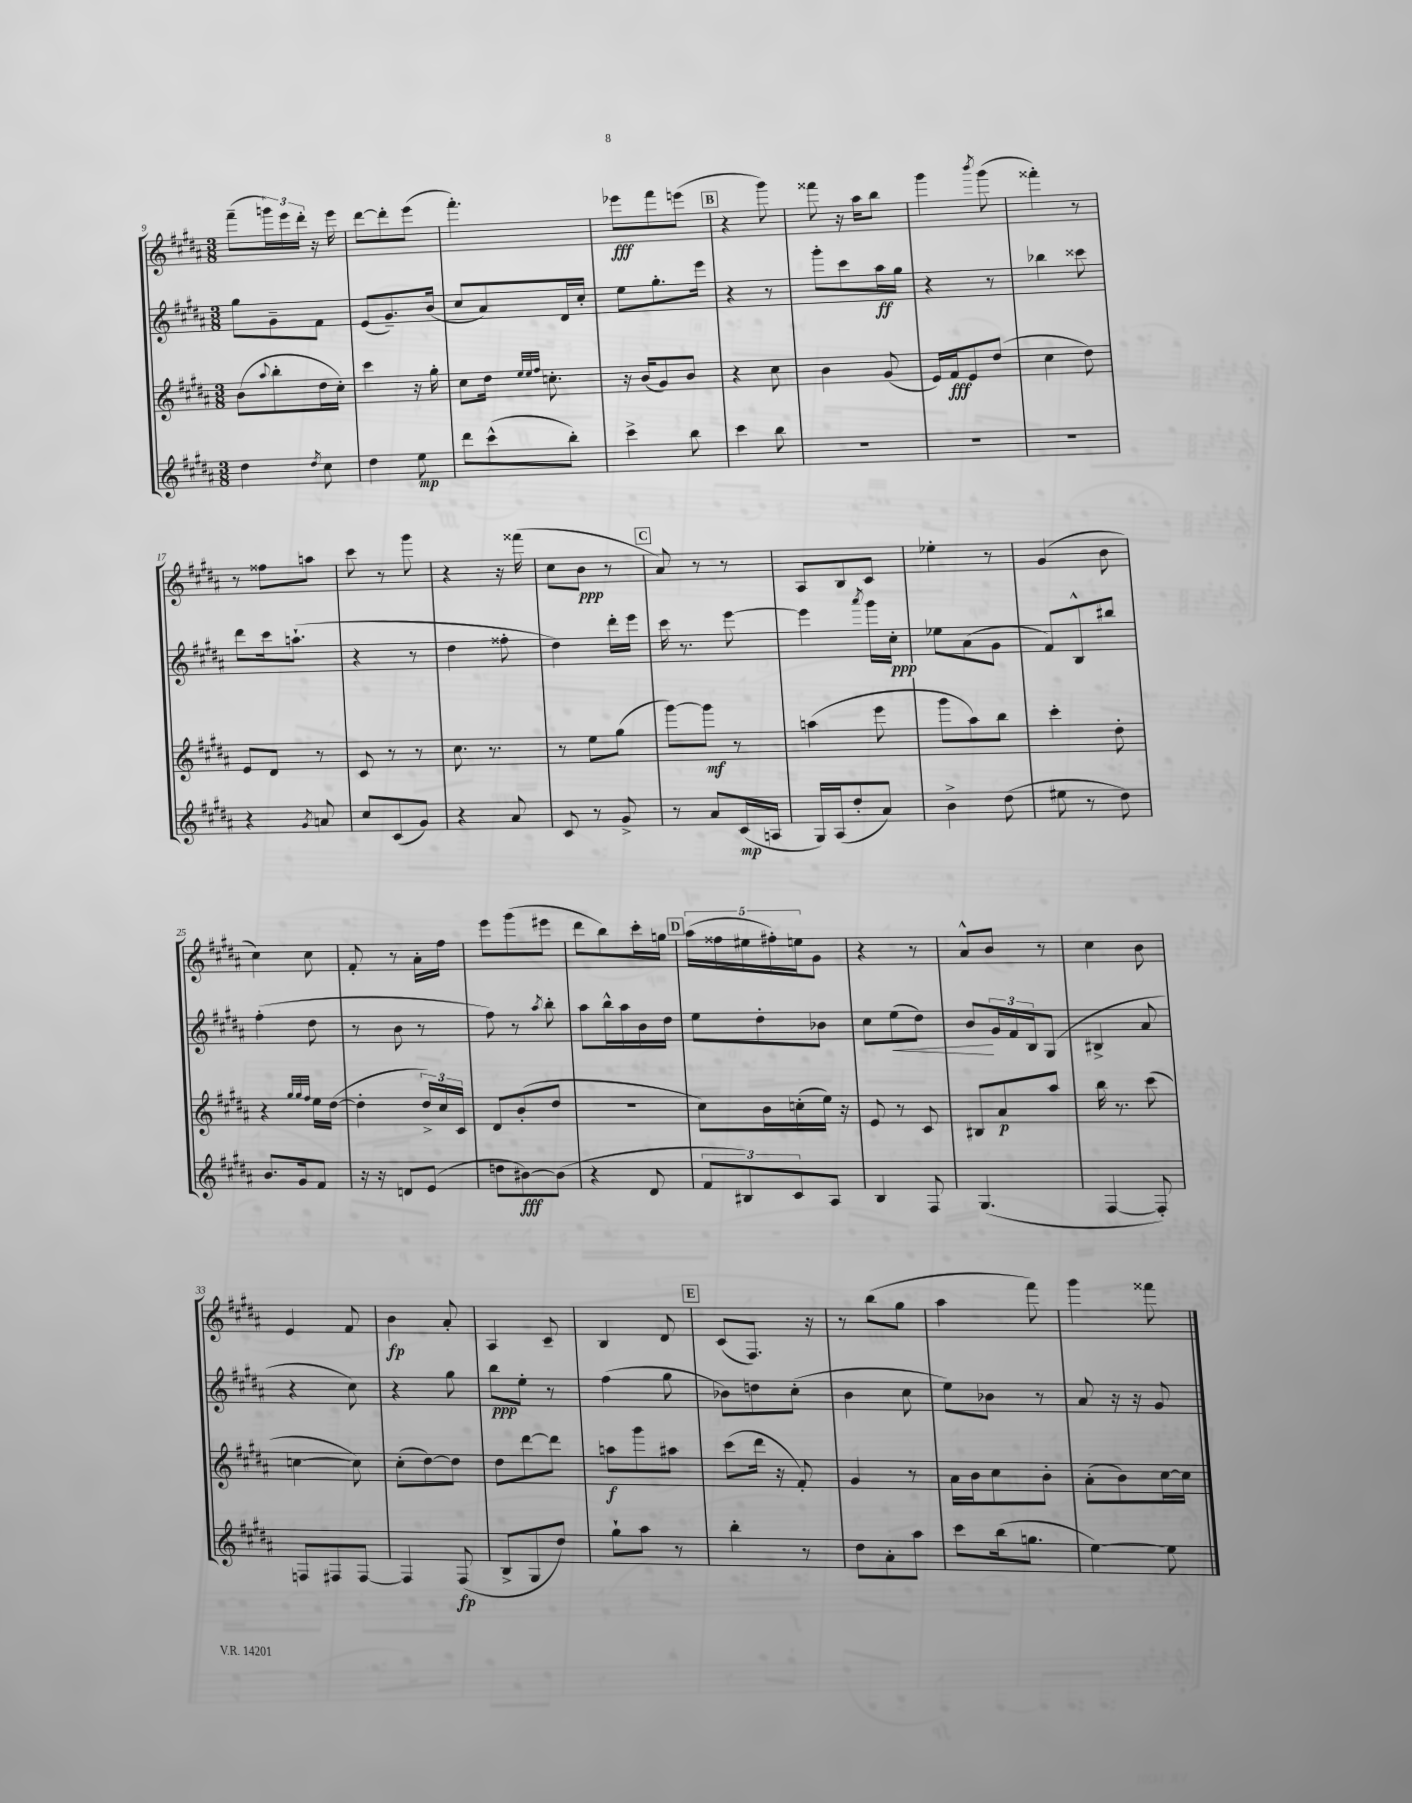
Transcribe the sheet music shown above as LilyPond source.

<<
\new StaffGroup <<
\new Staff = "s0" {
    \clef treble \key b \major \numericTimeSignature \time 3/8
    fis'''8--( \tuplet 3/2 { g'''16) e'''16 dis'''16-. } r16 e'''16 |
    dis'''8~ dis'''8-. e'''8( |
    fis'''4.-.) |
    ees'''8\fff fis'''8 e'''8( |
    \mark \markup { \box "B" } r4 gis'''8) |
    fisis'''8 r16 ais''16 b''8 |
    gis'''4 \acciaccatura { b'''8 } gis'''8( |
    fisis'''4-.) r8 |
    r8 fisis''8 a''8 |
    cis'''8 r8 gis'''8 |
    r4 r16 fisis'''16( |
    cis''8 b'8\ppp r8 |
    \mark \markup { \box "C" } ais'8) r8 r8 |
    ais8 b8 cis'8 |
    ees''4-. r8 |
    gis'4( b'8 |
    cis''4) cis''8 |
    fis'8-. r8 ais'16-. fis''16 |
    e'''8 gis'''8( eis'''8 |
    dis'''8 b''8) cis'''16-. g''16 |
    \mark \markup { \box "D" } \tuplet 5/4 { ais''16( fisis''16 eis''16 fis''16-.) e''16 } gis'8 |
    r4 r8 |
    ais'8-^ b'8 r8 |
    cis''4 b'8 |
    e'4 fis'8 |
    b'4\fp ais'8-. |
    ais4 cis'8-- |
    b4 dis'8 |
    \mark \markup { \box "E" } cis'8( fis8.) r16 |
    r8 b''8( gis''8 |
    ais''4 fis'''8) |
    gis'''4 fisis'''8 \bar "|." |
}
\new Staff = "s1" {
    \clef treble \key b \major \numericTimeSignature \time 3/8
    gis''8 gis'8-- fis'8 |
    e'8( gis'8.--) b'16( |
    cis''8 ais'8) dis'16 cis''16-. |
    e''8 gis''8.-. e'''16 |
    \mark \markup { \box "B" } r4 r8 |
    gis'''8-. cis'''8 ais''16\ff gis''16 |
    r4 r8 |
    bes''4 cisis'''8 |
    dis'''8 cis'''16 a''8.-!( |
    r4 r8 |
    dis''4 fisis''8-. |
    dis''4) dis'''16-. e'''16 |
    \mark \markup { \box "C" } cis'''16 r8. e'''8~ |
    e'''4 \acciaccatura { ais'''8 } gis'''16 cis''16-.\ppp |
    ees''8 ais'8( gis'8 |
    fis'8) b8-^ bis''8 |
    fis''4-.( dis''8 |
    r8 b'8 r8 |
    fis''8) r8 \acciaccatura { ais''8 } b''8-. |
    ais''8 b''16-^ ais''16 b'16 dis''16 |
    \mark \markup { \box "D" } e''8 dis''8-. bes'8 |
    cis''8 e''8\<( dis''8) |
    b'8\! \tuplet 3/2 { gis'16 fis'16 b16 } gis8( |
    bis4-> ais'8 |
    r4 cis''8) |
    r4 gis''8 |
    b''8\ppp e''8-. r8 |
    fis''4( gis''8 |
    \mark \markup { \box "E" } bes'8) d''8 cis''8-.( |
    b'4 cis''8 |
    e''8) bes'8 r8 |
    ais'8 r16 r16 gis'8 \bar "|." |
}
\new Staff = "s2" {
    \clef treble \key b \major \numericTimeSignature \time 3/8
    b'8( \appoggiatura { ais''8 } b''8-. dis''16 cis''16-.) |
    cis'''4 r16 gis''16-. |
    cis''8 dis''16 \grace { e''32 e''32 fis''32 } c''8.-. |
    r16 b'16( gis'8) b'8 |
    \mark \markup { \box "B" } r4 cis''8 |
    b'4 gis'8( |
    e'16) fis'16\fff e'8 dis''8( |
    cis''4 dis''8) |
    e'8 dis'8 r8 |
    cis'8 r8 r8 |
    cis''8. r8. |
    r8 e''8 gis''8( |
    \mark \markup { \box "C" } gis'''8~) gis'''8\mf r8 |
    a''4( e'''8 |
    gis'''8 ais''8) b''8 |
    cis'''4-. dis''8-. |
    r4 \grace { gis''32 gis''32 fis''32 } e''16 dis''16~( |
    dis''4-. \tuplet 3/2 { dis''16->) cis''16 cis'16 } |
    dis'8 b'8-.( dis''8 |
    R4. |
    \mark \markup { \box "D" } cis''8) b'16 c''16-.( e''16) r16 |
    e'8 r8 cis'8 |
    bis8 ais'8\p ais''8 |
    b''16 r8. cis'''8( |
    c''4~ c''8) |
    cis''8-.( dis''8~) dis''8 |
    dis''8 dis'''8~ dis'''8 |
    a''8\f gis'''8 ais''8 |
    \mark \markup { \box "E" } cis'''8( dis'''16 r16 fis'8-.) |
    gis'4 r8 |
    ais'16 b'16 cis''8 b'8-. |
    ais'8-.( b'8) cis''16~ cis''16 \bar "|." |
}
\new Staff = "s3" {
    \clef treble \key b \major \numericTimeSignature \time 3/8
    dis''4 \acciaccatura { dis''8 } cis''8 |
    dis''4 e''8\mp |
    dis'''8 cis'''8-^( b''8-.) |
    cis'''4-> b''8 |
    \mark \markup { \box "B" } cis'''4 b''8 |
    R4. |
    R4. |
    R4. |
    r4 \acciaccatura { gis'8 } a'8 |
    cis''8 cis'8( gis'8) |
    r4 ais'8 |
    cis'8 r8 gis'8-> |
    \mark \markup { \box "C" } r8 ais'8 cis'16\mp( a16 |
    gis16) ais16( dis''8-. ais'8) |
    b'4-> dis''8( |
    eis''8 r8 dis''8) |
    b'8. gis'16 fis'8 |
    r16 r16 d'8 e'8( |
    d''8 bis'8~\fff) bis'8( |
    r4 dis'8 |
    \mark \markup { \box "D" } \tuplet 3/2 { fis'8 bis8) cis'8 } ais8 |
    b4 fis8 |
    gis4.( |
    fis4~ fis8-.) |
    f8 fis8 fis8~ |
    fis4 fis8\fp( |
    b8-> gis8 dis''8) |
    gis''8-! ais''8 r8 |
    \mark \markup { \box "E" } b''4-. r8 |
    dis''8 ais'8-. ais''8 |
    cis'''8 b''16( g''8. |
    e''4~) e''8 \bar "|." |
}
>>
>>
\layout { \context { \Score currentBarNumber = #9 } }
